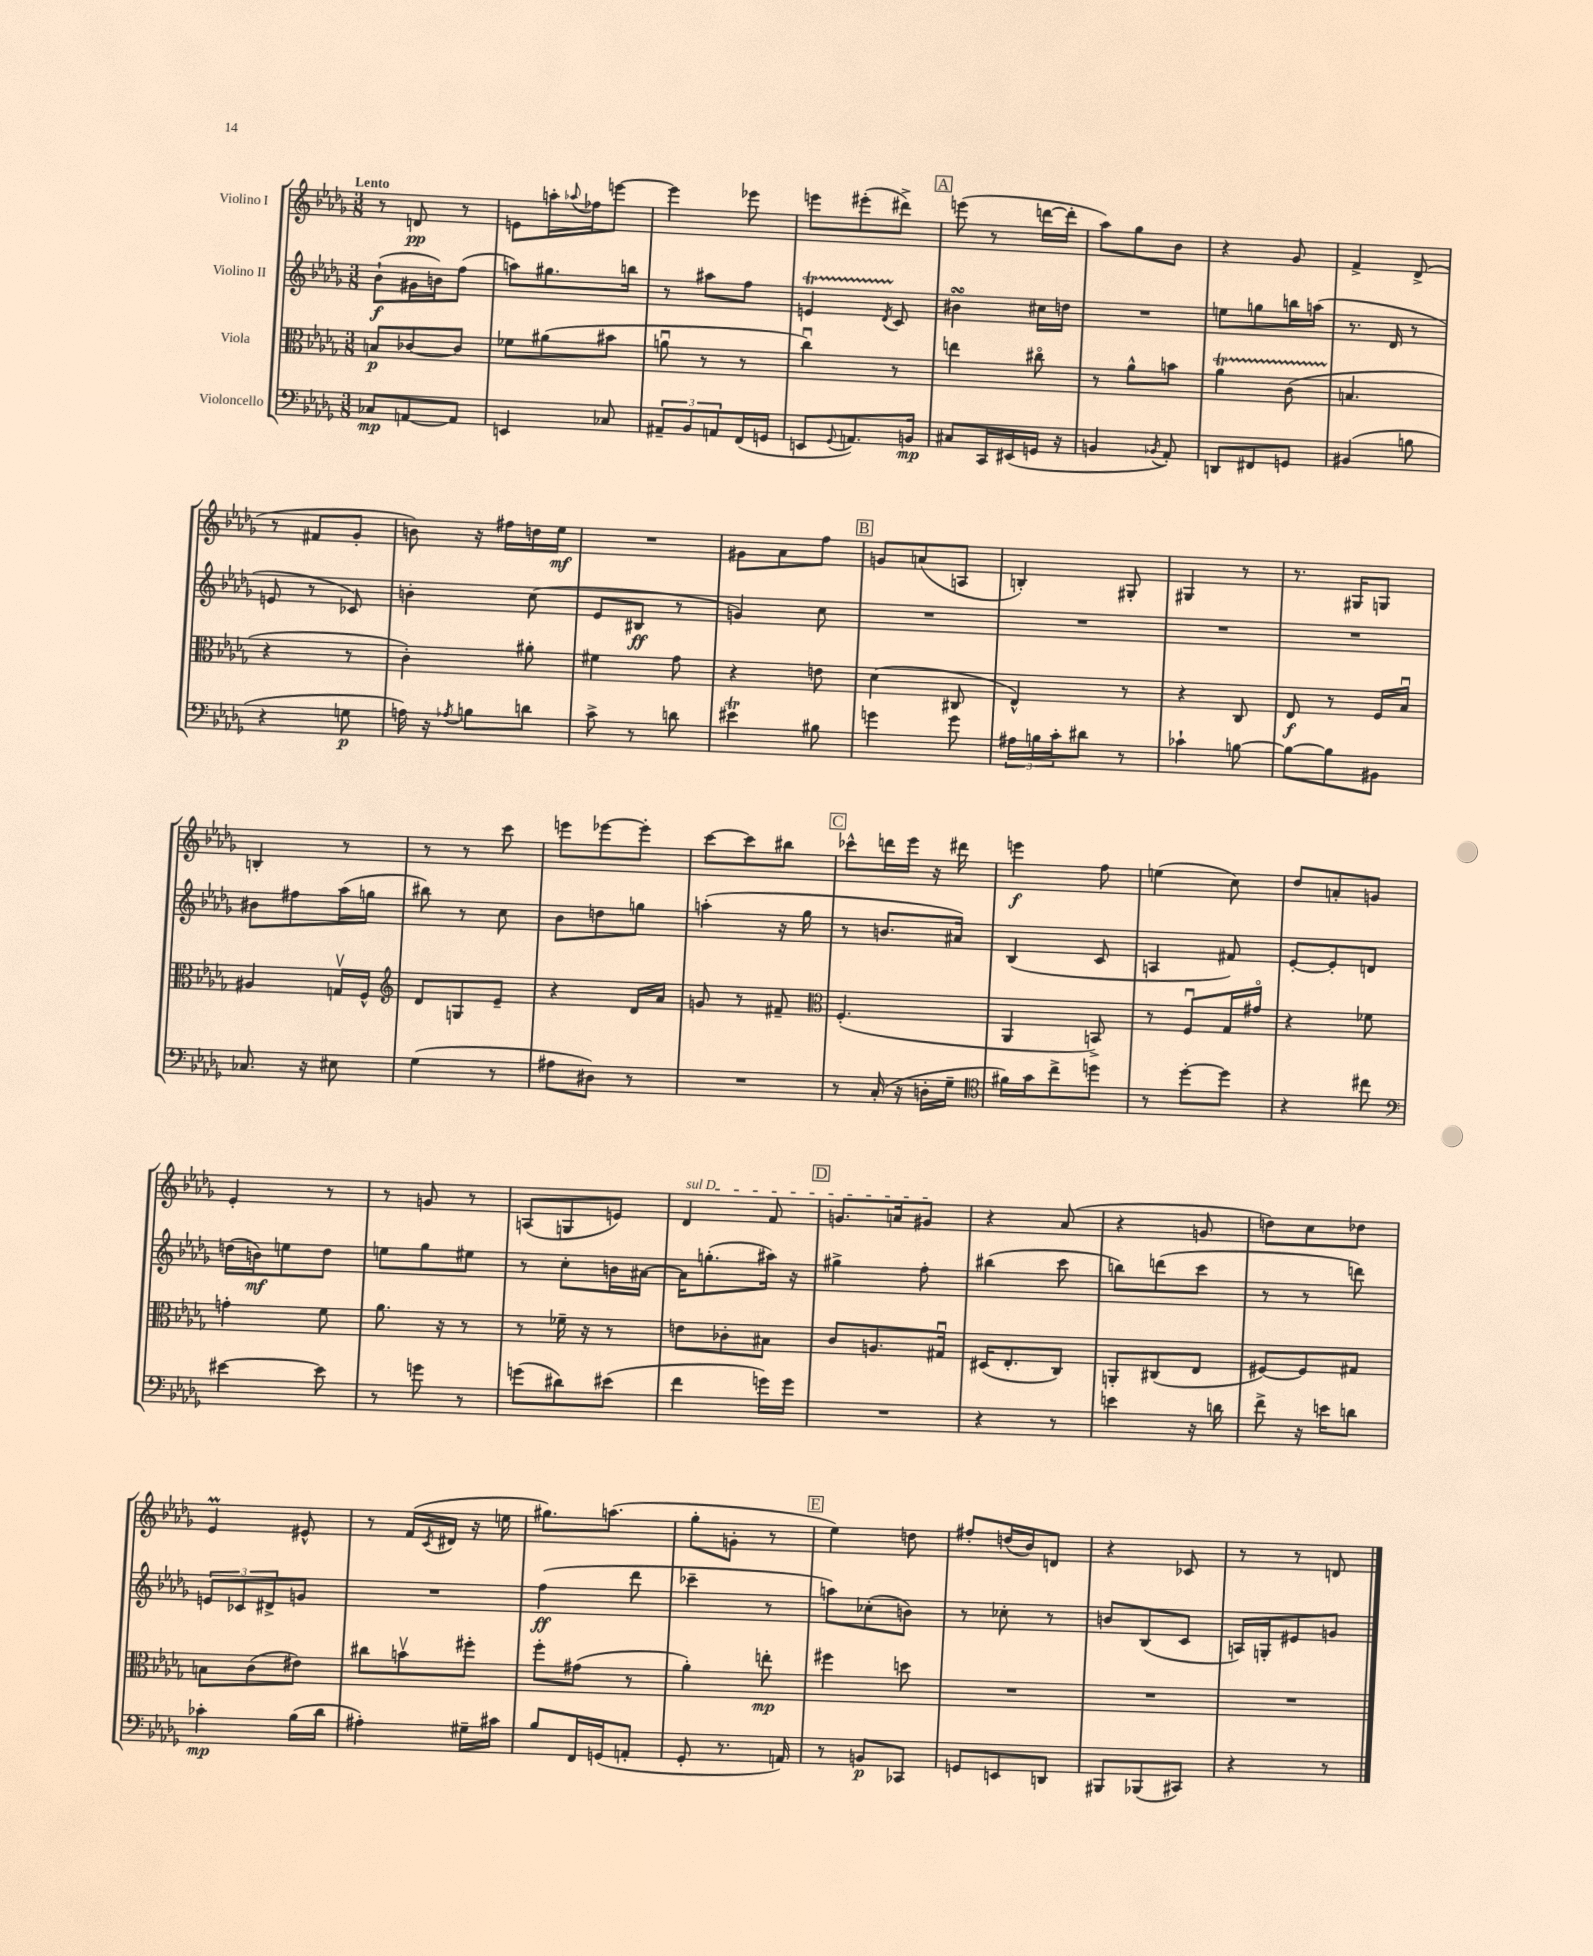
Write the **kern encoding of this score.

**kern	**kern	**kern	**kern
*staff4	*staff3	*staff2	*staff1
*clefF4	*clefC3	*clefG2	*clefG2
*k[b-e-a-d-g-]	*k[b-e-a-d-g-]	*k[b-e-a-d-g-]	*k[b-e-a-d-g-]
*M3/8	*M3/8	*M3/8	*M3/8
8C-	8B	(8b-`	8r
[8AA	[8c-	16g#	8d
.	.	16b)	.
8AA]	8c-]	(8ff	8r
=	=	=	=
4EE	8f-	8aa)	8e
.	(8a#	8.gg#	16aa'
.	.	.	8qqaa-
.	.	.	16ff-
8C-	8b#	.	[8eee
.	.	16bb	.
=	=	=	=
12AA#~	8au	8r	4eee]
12BB-	.	.	.
.	8r	8aa#	.
12AA	.	.	.
(16FF	8r	8ff	8eee-
16GG	.	.	.
=	=	=	=
8EE	4ccu)	4e	8eee
8qqGG-	.	.	.
8.AA)	.	.	(8eee#'
.	.	8qd-	.
.	8r	8c	8ddd#^)
16BB	.	.	.
=	=	=	=
8C#	4ee	4b#	(8eee
16CC	.	.	8r
(16EE#	.	.	.
16GG	8cc#o	16cc#	[16ddd
16r	.	16dd	16ddd']
=	=	=	=
4BB	8r	4.r	8aa-)
.	8a-^^	.	8gg-
8qBB-	.	.	.
8AA-')	8b	.	8b-
=	=	=	=
8DD	4a-	8ee	4r
8FF#	.	8gg	.
8GG	(8c	16bb	8g-
.	.	(16aa	.
=	=	=	=
(4BB#	4.B	8.r	4f^
.	.	16d-	.
8B	.	8r	(8d-^
=	=	=	=
4r	4r	8e	8r
.	.	8r	8f#
8G	8r	8c-)	8g-'
=	=	=	=
16A)	4c')	4b'	8b)
16r	.	.	.
8qA-	.	.	.
8B	.	.	16r
.	.	.	16ff#
8d	8a#'	(8cc	16dd
.	.	.	16ee-
=	=	=	=
8c^	4f#	8e-	4.r
8r	.	8B#	.
8d	8g-	8r	.
=	=	=	=
4e#	4r	4g)	8g#
.	.	.	8a-
8B#	8e	8cc	8ff
=	=	=	=
4g	(4d-	4.r	8g
.	.	.	(8a
8g	8C#	.	8A
=	=	=	=
24A#	4E-^^)	4.r	4B')
24B	.	.	.
24c'	.	.	.
8d#	.	.	.
8r	8r	.	8G#'
=	=	=	=
4c-`	4r	4.r	4G#
[8B	8C	.	8r
=	=	=	=
8B_	8E-	4.r	8.r
8B]	8r	.	.
.	.	.	16G#
8BB#	16F	.	8G
.	16B-u	.	.
=	=	=	=
8.C-	4A#	8b#	4B'
.	.	8ff#	.
16r	.	.	.
8E#	16Gv	(16aa-	8r
.	16F^^	16gg	.
=	=	=	=
*	*clefG2	*	*
(4G-	8d-	8bb#)	8r
.	8G	8r	8r
8r	8e-~	8cc	8ccc
=	=	=	=
8A#	4r	8b-	8eee
8D#)	.	8dd	[8eee-
8r	16d-	8gg	8eee-']
.	16a-	.	.
=	=	=	=
4.r	8g	(4aa'	[8ccc
.	8r	.	8ccc]
.	8f#~	16r	8bb#
.	.	16gg-	.
=	=	=	=
*	*clefC3	*	*
8r	(4.F'	8r	8ccc-^^
(16C'	.	8.b	16ddd
16r	.	.	16eee-
16D'	.	.	16r
16G-~	.	16a#)	16ddd#
=	=	=	=
*clefC4	*	*	*
16f#)	4AA-	(4B-	4eee
16g-	.	.	.
8cc^	.	.	.
8dd	8BB^)	8c	8ff
=	=	=	=
8r	8r	4A	(4ee
[8dd-'	8Fu	.	.
8dd-]	16G-	8f#)	8cc)
.	16g#o	.	.
=	=	=	=
4r	4r	[8e-'	8dd-
.	.	8e-']	8a'
8cc#	8f-	8d	8g
=	=	=	=
*clefF4	*	*	*
[4e#	4g'	(16dd	4e-'
.	.	16b)	.
.	.	8ee	.
8e#]	8f	8dd	8r
=	=	=	=
8r	8.a-	8ee	8r
8g	.	8gg-	8g
.	16r	.	.
8r	8r	8ee#	8r
=	=	=	=
(8g	8r	8r	(8A
8d#)	16f-~	8cc'	8G
.	16r	.	.
(8e#	8r	16b	8e)
.	.	[16a#	.
=	=	=	=
4f	8e	16a#]	4d-
.	.	(8.gg'	.
.	8c-'	.	.
16g)	8B#	16aa#)	8f
16g	.	16r	.
=	=	=	=
4.r	8c	4gg#^	8.g
.	8.A	.	.
.	.	.	16a
.	.	8ff'	8g#
.	16G#u	.	.
=	=	=	=
4r	(16D#	(4bb#	4r
.	8.E-'	.	.
8r	8C)	8ccc	(8a-
=	=	=	=
4e	8AA'	8bb)	4r
.	(8C#	(8ddd	.
16r	8E-	8ccc	8g
16d	.	.	.
=	=	=	=
8f^	[8F#)	8r	8dd)
16r	8F#]	8r	8cc
16e	.	.	.
8d	8G#	8ddd)	8dd-
=	=	=	=
4c-'	8B	12e	4e-
.	.	12c-	.
.	(8c	.	.
.	.	12d#^	.
(16B-	8e#)	8g	8e#^^
16d-	.	.	.
=	=	=	=
4A#')	8cc#	4.r	8r
.	8bv	.	(16f
.	.	.	8qc
.	.	.	16d#
16G#~	8ff#'	.	16r
16c#	.	.	16ee
=	=	=	=
8B-	8ff'	(4ff	8.gg#)
16FF	(8g#	.	.
(16GG	.	.	(8.aa
8AA'	8r	8ddd-	.
=	=	=	=
8GG-'	4a-')	4ccc-~	8gg-'
8.r	.	.	8g'
.	8ee'	8r	8r
16AA)	.	.	.
=	=	=	=
8r	4ff#	8aa)	4ee-)
8BB	.	(8cc-'	.
8CC-	8dd	8b)	8dd
=	=	=	=
8GG	4.r	8r	8ff#'
8EE	.	8cc-'	(16dd
.	.	.	16b-)
8DD	.	8r	8d
=	=	=	=
8BBB#	4.r	8b	4r
(8BBB-	.	(8B-	.
8CC#)	.	8c	8c-
=	=	=	=
4r	4.r	16A)	8r
.	.	16G'	.
.	.	8e#	8r
8r	.	8g	8d
==	==	==	==
*-	*-	*-	*-
